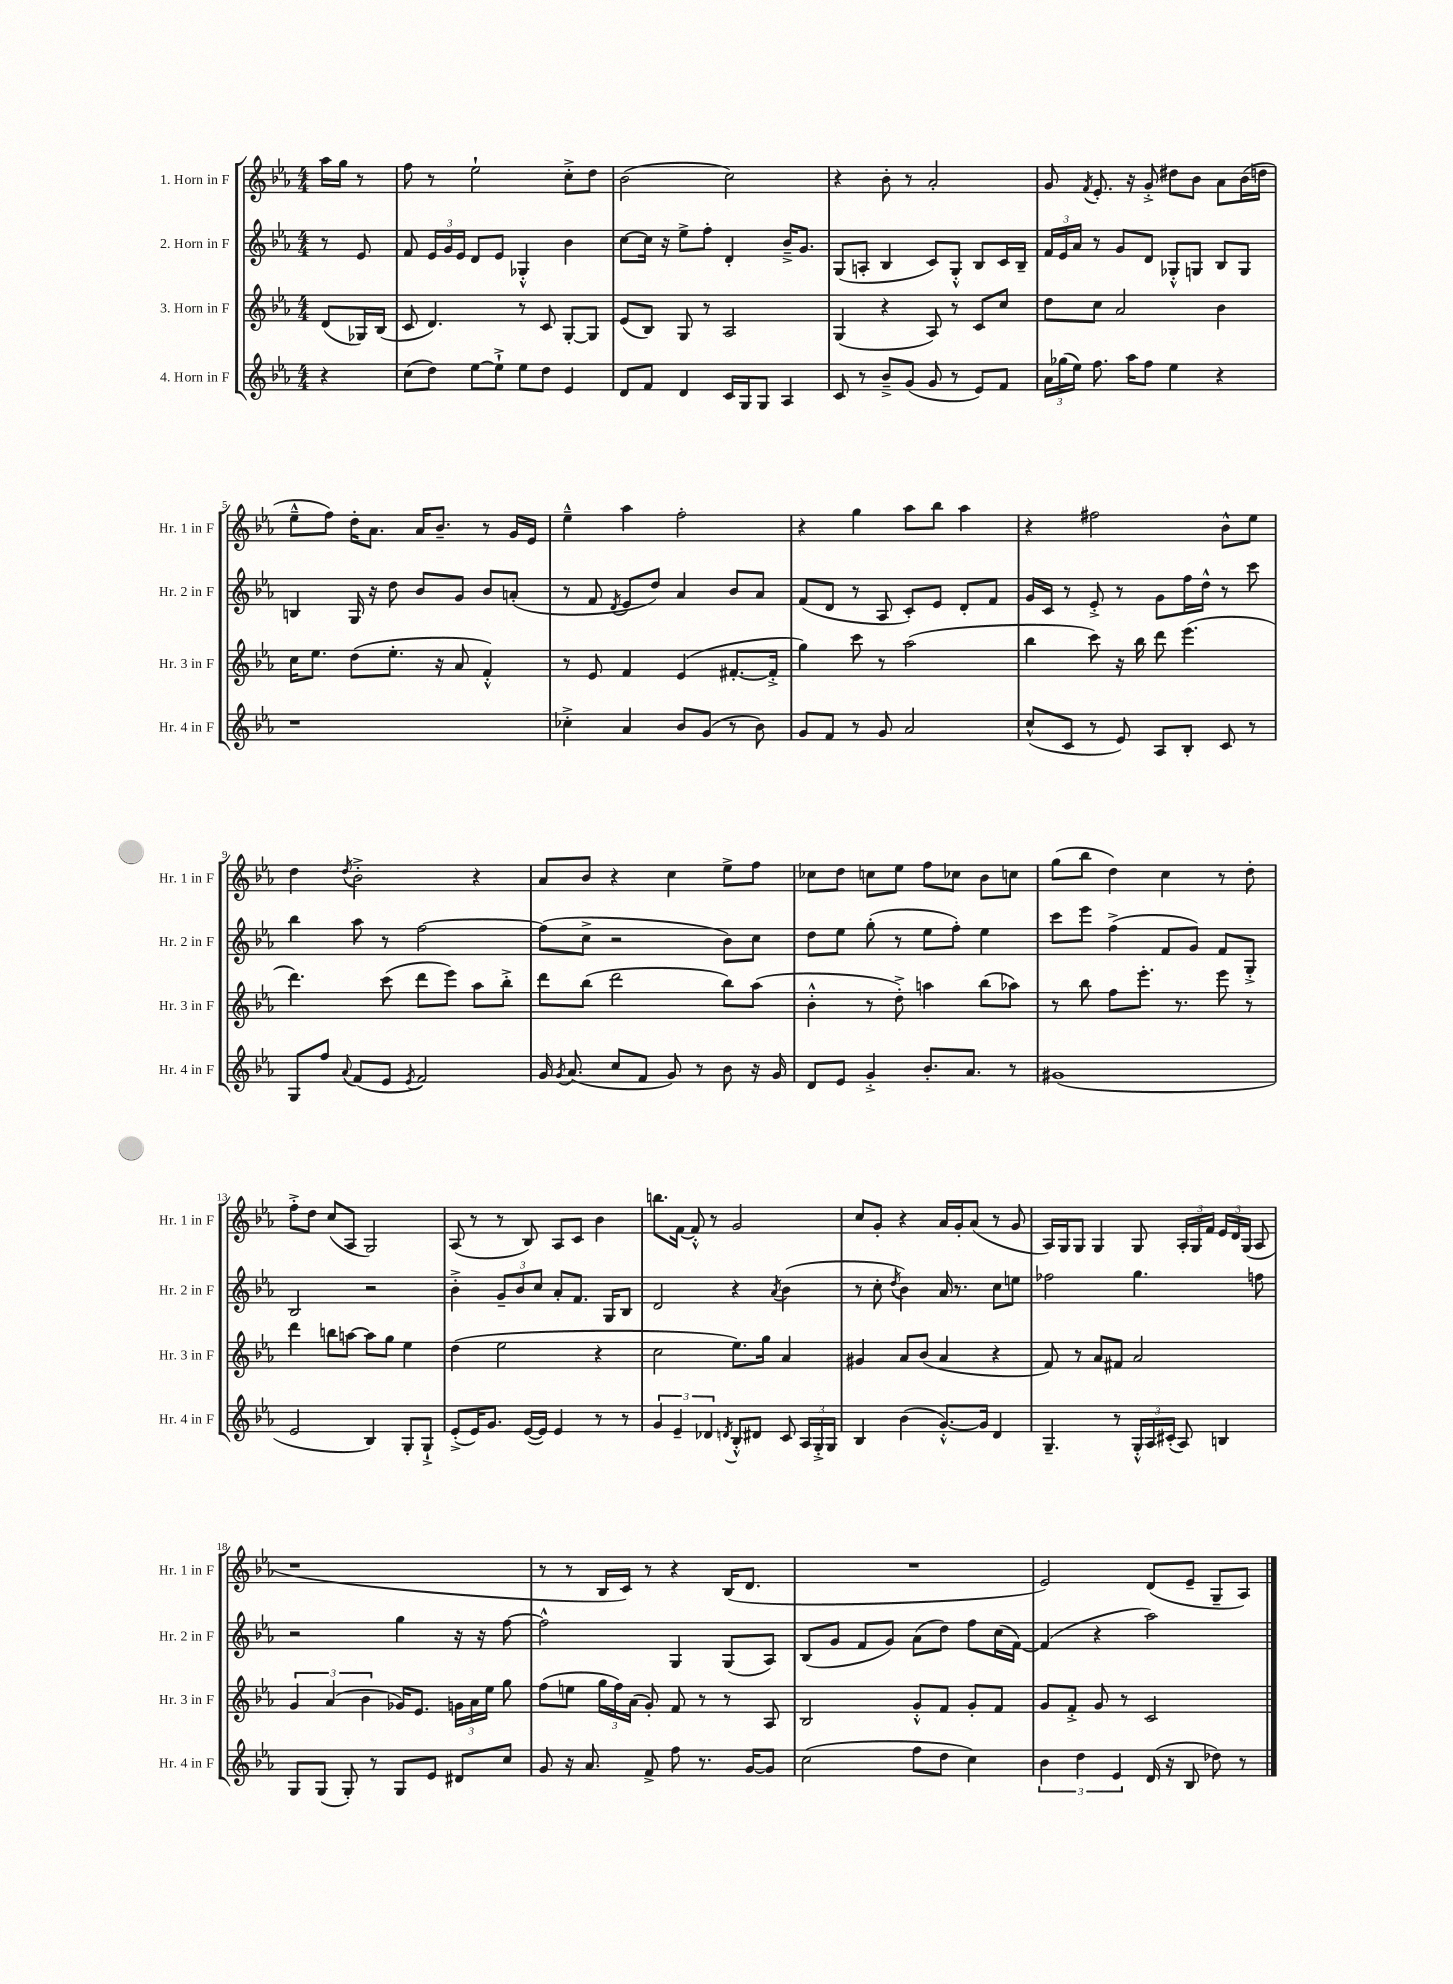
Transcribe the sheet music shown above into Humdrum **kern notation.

**kern	**kern	**kern	**kern
*part4	*part3	*part2	*part1
*staff4	*staff3	*staff2	*staff1
*I"4. Horn in F	*I"3. Horn in F	*I"2. Horn in F	*I"1. Horn in F
*I'Hr. 4 in F	*I'Hr. 3 in F	*I'Hr. 2 in F	*I'Hr. 1 in F
*clefG2	*clefG2	*clefG2	*clefG2
*k[b-e-a-]	*k[b-e-a-]	*k[b-e-a-]	*k[b-e-a-]
*M4/4	*M4/4	*M4/4	*M4/4
=	=	=	=
4r	(8d/L	8r	16aa-\LL
.	.	.	16gg\JJ
.	16G-X/L)	8e-/	8r
.	(16B-/JJ	.	.
=1	=1	=1	=1
(8cc\L	8c/	8f/	8ff\
8dd\J)	4.d/)	24e-/LL	8r
.	.	24g/	.
.	.	24e-/JJ	.
[8ee-\L	.	8d/L	2ee-`\
8ee-`^\J]	.	8e-/J	.
8ee-\L	8r	4G-X'^^/	.
8dd\J	8c/	.	.
4e-/	[8G'/L	4b-\	8cc'^\L
.	8G/J]	.	8dd\J
=2	=2	=2	=2
8d/L	(8e-/L	[8cc\L	(2b-\
8f/J	8B-/J)	16cc\Jk]	.
.	.	16r	.
4d/	8G/	8ee-^\L	.
.	8r	8ff'\J	.
16c/LL	2A-/	4d'/	2cc\)
16G/J	.	.	.
8G/J	.	.	.
4A-/	.	16b-~^/KL	.
.	.	8.g/J	.
=3	=3	=3	=3
8c/	(4G/	(8G/L	4r
8r	.	8An'/J	.
8b-~^/L	4r	4B-/	8b-'\
(8g/J	.	.	8r
8g/	8A-/)	8c/L)	2a-'/
8r	8r	8G'^^/J	.
8e-/L)	8c/L	8B-/L	.
8f/J	8cc/J	16c/L	.
.	.	16B-~/JJ	.
=4	=4	=4	=4
24a-\LL	8dd\L	24f/LL	8g/
(24gg-X\	.	24e-/	.
24ee-\JJ)	.	24a-/JJ	.
.	.	.	8qf/
8.ff\	8cc\J	8r	8.e-'/
.	2a-/	8g/L	.
16aa-\KL	.	.	16r
8ff\J	.	8d/J	8g'^/
4ee-\	.	8G-X'^^/L	8dd#X\L
.	.	8Gn/J	8b-\J
4r	4b-\	8B-/L	8a-\L
.	.	8G/J	(16b-\L
.	.	.	16ddn\JJ
!!LO:LB:g=z
=5	=5	=5	=5
1r	16cc\KL	4Bn/	8ee-~^^\L
.	8.ee-\J	.	.
.	.	.	8ff\J)
.	(8dd\L	16G/	16dd'\KL
.	.	16r	8.a-\J
.	8.ee-'\J	8dd\	.
.	.	8b-/L	16a-/KL
.	16r	.	8.b-~/J
.	8a-/	8g/J	.
.	4f'^^/)	8b-/L	8r
.	.	(8an'/J	16g/LL
.	.	.	16e-/JJ
=6	=6	=6	=6
4cc-X'^\	8r	8r	4ee-~^^\
.	8e-/	8f/	.
.	.	8qd/	.
4a-/	4f/	8e-/L	4aa-\
.	.	8dd/J)	.
8b-/L	(4e-/	4a-/	2ff'\
(8g/J	.	.	.
8r	[8.f#X'/L	8b-/L	.
8b-\)	.	8a-/J	.
.	16f#'^/Jk]	.	.
=7	=7	=7	=7
8g/L	4gg\)	(8f/L	4r
8f/J	.	8d/J	.
8r	8ccc\	8r	4gg\
8g/	8r	8A-/	.
2a-/	(2aa-\	8c'/L)	8aa-\L
.	.	8e-/J	8bb-\J
.	.	8d'/L	4aa-\
.	.	8f/J	.
=8	=8	=8	=8
(8cc^^/L	4bb-\	16g/LL	4r
.	.	16c/JJ	.
8c/J	.	8r	.
8r	8ccc\)	8e-'^/	2ff#X\
8e-/)	16r	8r	.
.	16bb-\	.	.
8A-/L	8ddd\	8g\L	.
8B-'/J	(4.eee-\	16ff\L	.
.	.	16dd^^\JJ	.
8c/	.	8r	8b-^^\L
8r	.	8ccc\	8ee-\J
!!LO:LB:g=z
=9	=9	=9	=9
8G/L	4.ddd\)	4bb-\	4dd\
8ff/J	.	.	.
8qqa-/	.	.	8qdd/
(8f/L	.	8aa-\	2b-'^\
8e-/J	(8ccc\	8r	.
8qe-/	.	.	.
2f/)	8ddd\L	[2ff\	.
.	8eee-\J)	.	.
.	8aa-\L	.	4r
.	8bb-'^\J	.	.
=10	=10	=10	=10
16g/	8ddd\L	(8ff\L]	8a-/L
8qg/	.	.	.
(8.a-/	.	.	.
.	(8bb-\J	8cc^\J	8b-/J
8cc/L	2ddd\	2r	4r
8f/J	.	.	.
8g/)	.	.	4cc\
8r	.	.	.
8b-\	8bb-\L)	8b-\L)	8ee-^\L
16r	(8aa-\J	8cc\J	8ff\J
16g/	.	.	.
=11	=11	=11	=11
8d/L	4b-'^^\	8dd\L	8cc-X\L
8e-/J	.	8ee-\J	8dd\J
4g'^/	8r	(8gg'\	8ccn\L
.	8dd'^\)	8r	8ee-\J
8.b-'/L	4aan\	8ee-\L	8ff\L
.	.	8ff'\J)	8cc-X\J
8.a-/J	.	.	.
.	(8bb-\L	4ee-\	8b-\L
8r	8aa-X\J)	.	8ccn\J
=12	=12	=12	=12
(1g#X	8r	8ccc\L	(8gg\L
.	8bb-\	8eee-\J	8bb-\J
.	8ff\L	(4ff^\	4dd\)
.	8.eee-'\J	.	.
.	.	8f/L	4cc\
.	8.r	.	.
.	.	8g/J)	.
.	8eee-\	8f/L	8r
.	8r	8G'^/J	8dd'\
!!LO:LB:g=z
=13	=13	=13	=13
2e-/	4ddd\	2B-/	8ff'^\L
.	.	.	8dd\J
.	8bbn\L	.	(8cc/L
.	[8aan\J	.	8A-/J
4B-/)	8aa\L]	2r	2G/)
.	8gg\J	.	.
8G'/L	4ee-\	.	.
8G`^/J	.	.	.
=14	=14	=14	=14
(8e-'^/L	(4dd\	4b-'^\	(8A-/
16e-/K)	.	.	8r
8.g/J	.	.	.
.	2ee-\	12g~/L	8r
.	.	12b-/	.
([16e-/LL	.	.	8B-/)
.	.	12cc/J	.
16e-/JJ])	.	.	.
4e-/	.	8a-'/L	8A-/L
.	.	8.f/J	8c/J
8r	4r	.	4b-\
.	.	16G/KL	.
8r	.	8B-/J	.
=15	=15	=15	=15
6g/	2cc\	2d/	8.bbn\L
6e-~/	.	.	.
.	.	.	[16f\Jk
.	.	.	8f'^^/]
6d-X/	.	.	.
.	.	.	8r
8qdn/	.	.	.
8B-'^^/L	8.ee-\L)	4r	2g/
8d#X/J	.	.	.
.	16gg\Jk	.	.
.	.	8qa-/	.
8c/	4a-/	(4b-\	.
24A-/LL	.	.	.
24G'^/	.	.	.
24G/JJ	.	.	.
=16	=16	=16	=16
4B-/	4g#X/	8r	8cc/L
.	.	8cc'\	8g'/J
.	.	8qdd/	.
(4b-\	8a-/L	4b-\)	4r
.	(8b-/J	.	.
[8.g'^^/L)	4a-/	16a-/	16a-/LL
.	.	8.r	16g'/J
.	.	.	(8a-/J
16g/Jk]	.	.	.
4d/	4r	8cc\L	8r
.	.	8een\J	8g/
=17	=17	=17	=17
4.G~/	8f/)	2ff-X\	16A-/LL)
.	.	.	16G/J
.	8r	.	8G/J
.	8a-/L	.	4G/
8r	8f#X/J	.	.
24G'^^/LL	2a-/	4.gg\	8G/
24A-/	.	.	.
(24c#X'/JJ	.	.	.
8A-/)	.	.	24A-'/LL
.	.	.	24G/
.	.	.	24f/JJ
4Bn/	.	.	24e-/LL
.	.	.	24d/
.	.	.	(24G/JJ
.	.	8ffn\	8A-/
!!LO:LB:g=z
=18	=18	=18	=18
8G/L	6g/	2r	1r
(8G/J	.	.	.
.	(6a-/	.	.
8G'/)	.	.	.
.	6b-\	.	.
8r	.	.	.
8G/L	16g-X/KL)	4gg\	.
.	8.e-/J	.	.
8e-/J	.	.	.
8d#X/L	24gn\LL	16r	.
.	24a-\	.	.
.	.	16r	.
.	24ee-\JJ	.	.
8cc/J	8gg\	[8ff\	.
=19	=19	=19	=19
8g/	(8ff\L	2ff^^\]	8r
16r	8een\J	.	8r
8.a-/	.	.	.
.	24gg\LL	.	16B-/LL
.	24ff\)	.	.
.	.	.	16c/JJ)
.	(24a-\JJ	.	.
8f^/	8g'/)	.	8r
8ff\	8f/	4G/	4r
8.r	8r	.	.
.	8r	(8G/L	(16B-/KL
[16g/KL	.	.	8.d/J
8g/J]	8A-/	8A-/J)	.
=20	=20	=20	=20
(2cc\	2B-/	(8B-/L	1r
.	.	8g/J	.
.	.	8f/L	.
.	.	8g/J)	.
8ff\L	8g'^^/L	(8a-\L	.
8dd\J	8f/J	8dd\J)	.
4cc\)	8g'/L	8ff\L	.
.	8f/J	(16cc\L	.
.	.	[16f\JJ)	.
=21	=21	=21	=21
6b-\	8g/L	(4f/]	2e-/)
.	8f'^/J	.	.
6dd\	.	.	.
.	8g/	4r	.
6e-/	.	.	.
.	8r	.	.
(16d/	2c/	2aa-\)	(8d/L
16r	.	.	.
8B-/	.	.	8e-~/J
8dd-X\)	.	.	8G~/L
8r	.	.	8A-/J)
==	==	==	==
*-	*-	*-	*-
